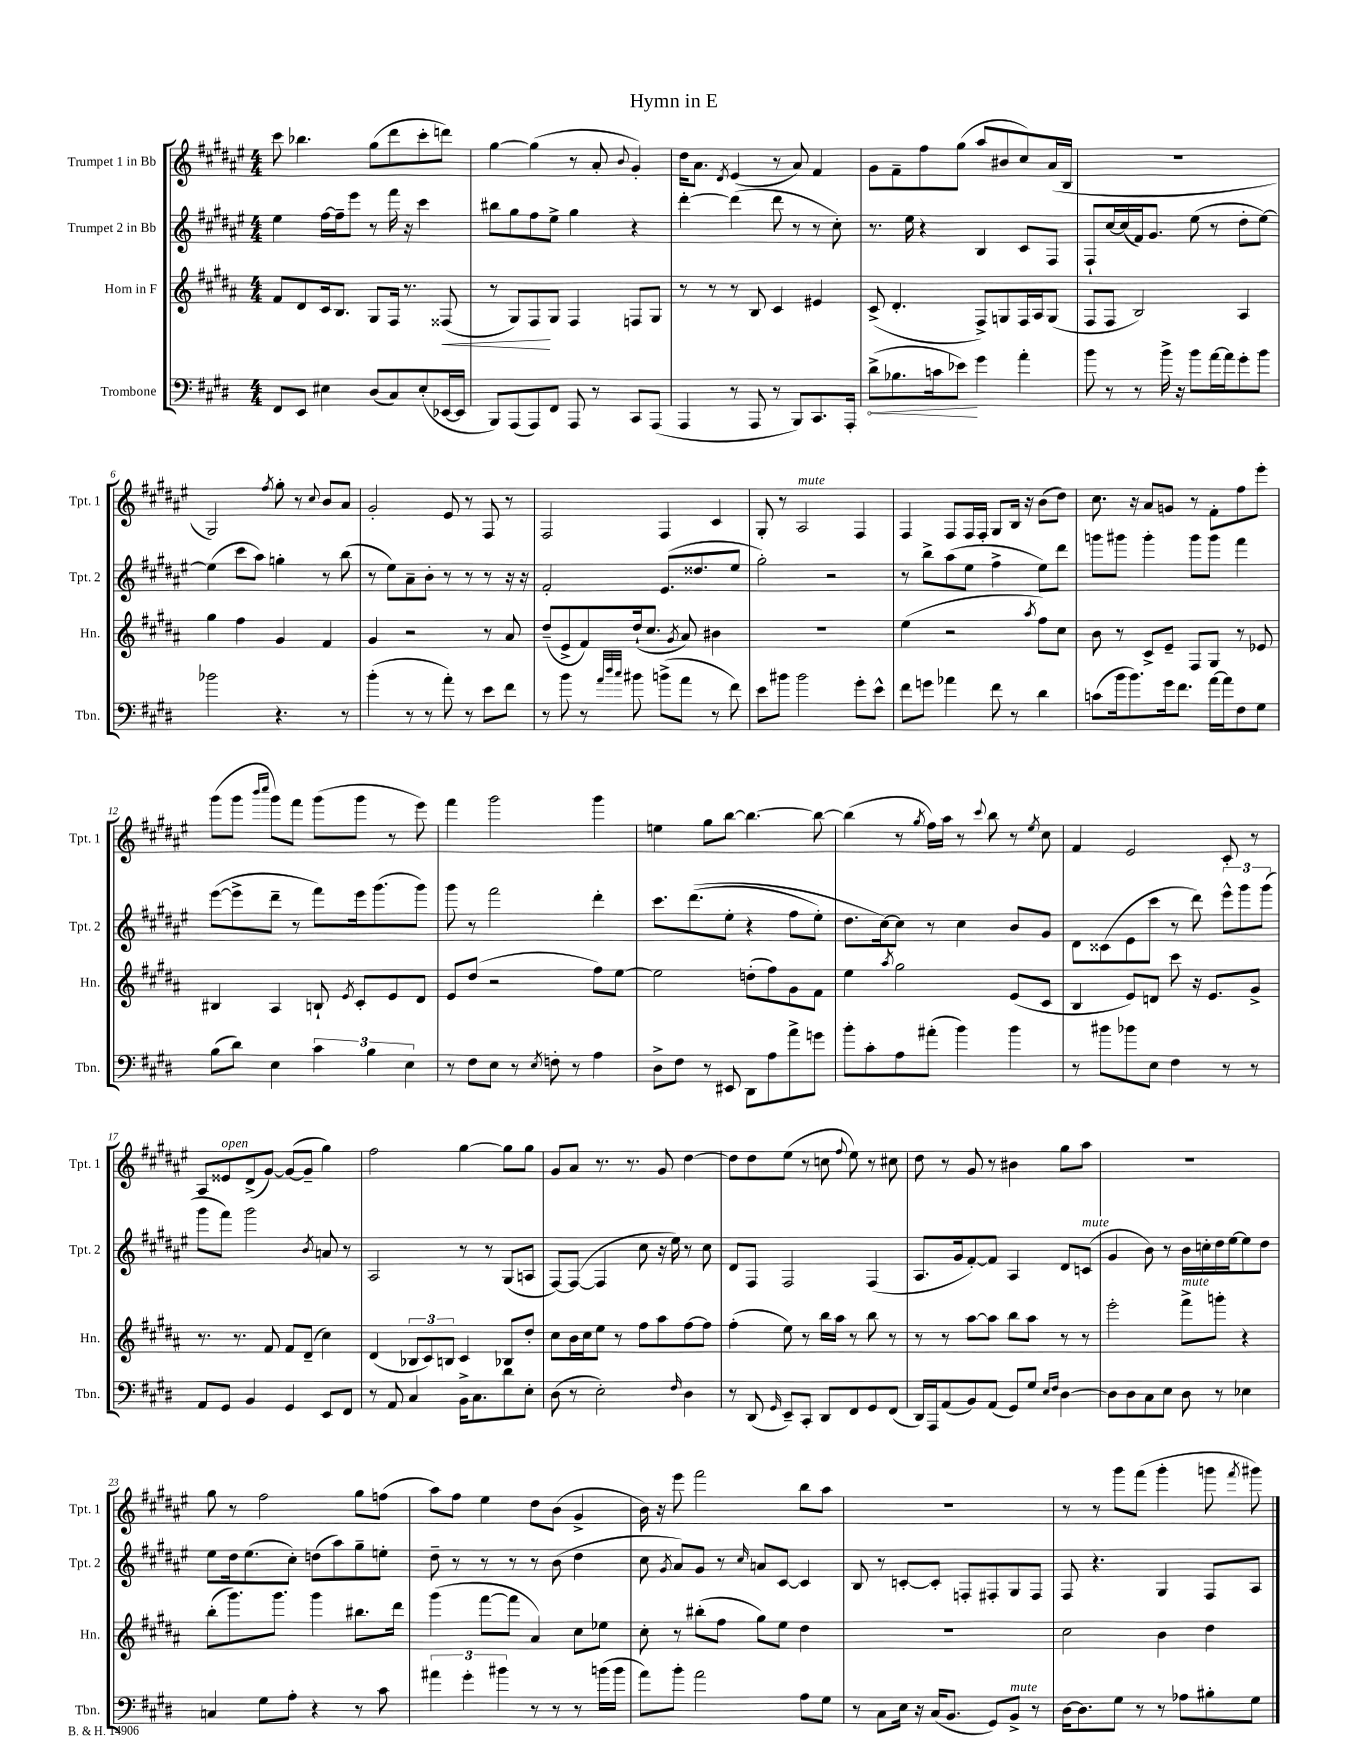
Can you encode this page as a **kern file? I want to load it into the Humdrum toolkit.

**kern	**kern	**kern	**kern
*staff4	*staff3	*staff2	*staff1
*clefF4	*clefG2	*clefG2	*clefG2
*k[f#c#g#d#]	*k[f#c#g#d#a#]	*k[f#c#g#d#a#e#]	*k[f#c#g#d#a#e#]
*M4/4	*M4/4	*M4/4	*M4/4
8FF#	8f#	4ee#	8ccc#
8EE	8d#	.	4.bb-
4E#	16c#	[16ff#	.
.	8.B	16ff#~]	.
.	.	8eee#	.
(8D#	8G#	8r	(8gg#
8C#)	16F#	16fff#	8ddd#
.	8.r	16r	.
(8E#'	.	4ccc#	8ccc#'
[16EE-	(8F##	.	8ddd)
16EE-]	.	.	.
=	=	=	=
8BBB)	8r	8bb#	[4gg#
(8AAA	8G#)	8gg#	.
8AAA)	8F#	8ff#	(4gg#]
8FF#	8G#	8ee#^	.
8AAA	4F#	4gg#	8r
8r	.	.	8a#'
.	.	.	8qqb
8CC#	8F	4r	4g#')
(8AAA	8G#	.	.
=	=	=	=
4AAA	8r	[4ddd#'	16dd#
.	.	.	8.a#
.	8r	.	.
.	.	.	8qd#
8r	8r	(4ddd#]	(4e#
8AAA	8B	.	.
8r	4c#	8ddd#	8r
8BBB)	.	8r	8a#)
8.CC#	4e#	8r	4f#
.	.	8cc#')	.
16AAA'	.	.	.
=	=	=	=
(8d#^	(8c#^	8.r	8g#
8.B-	4.d#'	.	8f#~
.	.	16ee#	.
.	.	4r	8ff#
16c	.	.	.
8e-)	.	.	(8gg#
4g#	8F#^)	4B	8aa#
.	8G	.	8b#
4a'	16F#	8c#	8cc#)
.	16A#	.	.
.	(8G	8F#	(16a#
.	.	.	16B
=	=	=	=
8b	8F#	8F#`	1r
8r	8F#	[16cc#	.
.	.	(16cc#]	.
8r	2B)	16f#)	.
.	.	8.g#	.
16b^	.	.	.
16r	.	.	.
8b	.	(8ee#	.
[16a	.	8r	.
16a]	.	.	.
8g#'	4A#	8dd#'	.
8b	.	[8ee#)	.
=	=	=	=
2b-	4gg#	(4ee#]	2G#)
.	4ff#	8ccc#	.
.	.	8aa#)	.
.	.	.	8qff#
4.r	4g#	4gg'	8gg#'
.	.	.	8r
.	.	.	8qqcc#
.	4f#	8r	8b
8r	.	(8bb	8a#
=	=	=	=
(4b'	4g#	8r	2g#'
.	.	8ee#)	.
8r	2r	8a#~	.
8r	.	8b'	.
8a')	.	8r	8e#
8r	.	8r	8r
8e	8r	8r	8F#
8f#	8a#	16r	8r
.	.	16r	.
=	=	=	=
8r	(8dd#~	2f#'	2F#
8b	8e^	.	.
8r	8f#)	.	.
32qqa	.	.	.
32qqdd#	.	.	.
32qqcc#	.	.	.
8b#	(16dd#`	.	.
.	8.cc#	.	.
(8b^	.	(8.e#	4F#
.	8qg#	.	.
8a	8a#)	.	.
.	.	8.dd##	.
8r	4b#	.	4c#
8f#)	.	8ee#	.
=	=	=	=
8e	1r	2gg#')	8G#'
8b#	.	.	8r
2b#	.	.	2A#
.	.	2r	.
8g#'	.	.	4F#
8e^^	.	.	.
=	=	=	=
8f#	(4ee	8r	4F#
8g	.	8bb^	.
4a-	2r	(8aa#	8F#
.	.	8ee#	16F#
.	.	.	16F#'
8f#	.	4ff#^	8G#
8r	.	.	16B
.	.	.	16r
.	8qaa#	.	.
4d#	8ff#)	8ee#)	(8b
.	8cc#	8ddd#	8dd#)
=	=	=	=
(8c	8b	8ggg	8.cc#
16b	8r	8ggg#	.
8.b)	.	.	16r
.	8c#^	4ggg#'	8a#
16g#	8e~	.	8g
8.f#	.	.	.
.	8F#	8ggg#	8r
[16a	8G#	8ggg#	8f#'
16a]	.	.	.
8F#	8r	4fff#	8ff#
8G#	8e-	.	8eee#'
=	=	=	=
(8B	4B#	([8eee#	(8ggg#
8d#)	.	8eee#^]	8ggg#
.	.	.	16qqbbb
.	.	.	16qqcccc#
4E	4A#	8ddd#~	8ggg#)
.	.	8r	8fff#
6c#	8B`	8fff#)	(8ggg#
.	8qe	.	.
.	8c#'	16eee#	8ggg#
6B	.	.	.
.	.	(8.ggg#	.
.	8e	.	8r
6E	.	.	.
.	8d#	8ggg#)	8eee#)
=	=	=	=
8r	8e	8ggg#	4fff#
8F#	(8dd#	8r	.
8E	2r	2fff#	2ggg#
8r	.	.	.
8qE	.	.	.
8F'	.	.	.
8r	.	.	.
4A	8ff#)	4ddd#'	4ggg#
.	[8ee	.	.
=	=	=	=
8D#^	2ee]	8.ccc#	4ee
8F#	.	.	.
.	.	&((8.ddd#	.
8r	.	.	8gg#
8EE#	.	8ee#'	[8bb
8DD#	(8dd'	4r	4.bb_
8A	8ff#)	.	.
8a^	8g#	8ff#	.
8g	8f#	8ee#')	8bb_
=	=	=	=
8b'	4ee	8.dd#	(4bb]
8c#'	.	.	.
.	.	[16cc#&)	.
.	8qaa#	.	.
8A	2gg#	8cc#]	8r
.	.	.	8qgg#
(8a#'	.	8r	16ff#)
.	.	.	16aa#
4b)	.	4cc#	8r
.	.	.	8qqccc#
.	.	.	8bb
4b	(8e	8b	8r
.	.	.	8qee#
.	8c#	8g#	8cc#
=	=	=	=
8r	4B	8d#	4f#
8b#	.	(8c##	.
8b-	8e)	8e#	2e#
8E	8d	8ccc#	.
4F#	8ccc#	8r	.
.	16r	8ddd#)	.
.	8.e	.	.
8r	.	12eee#^^	8c#'
.	.	12ggg#	.
8r	8g#^	.	8r
.	.	(12ggg#	.
=	=	=	=
8AA	8.r	8ggg#	8A#
8GG#	.	8fff#)	8e##
.	8.r	.	.
4BB	.	2ggg#	(8d#^
.	8f#	.	[8g#)
4GG#	8f#	.	(8g#_
.	(8d#~	.	8g#~]
.	.	8qb	.
8EE	4cc#)	8a	4gg#)
8FF#	.	8r	.
=	=	=	=
8r	(4d#	2A#	2ff#
8AA	.	.	.
4C#	12B-	.	.
.	12c#)	.	.
.	12B	.	.
16BB^	4c#	8r	[4gg#
8.C#	.	.	.
.	.	8r	.
8d#	8B-	(8G#	8gg#]
8E'	8dd#'	8A	8gg#
=	=	=	=
(8D#	8cc#	[8F#)	8g#
8r	16b	(8F#_	8a#
.	16cc#	.	.
2E')	8ee	4F#]	8.r
.	8r	.	.
.	.	.	8.r
.	8ff#	8cc#	.
.	8aa#	16r	8g#
.	.	16ee#)	.
16qqF#	.	.	.
4D#	[8ff#	8r	[4dd#
.	8ff#]	8cc#	.
=	=	=	=
8r	(4ff#'	8d#	8dd#]
(8DD#	.	8F#	8dd#
16qqGG#	.	.	.
8EE~)	8ee)	2F#	(8ee#
8CC#'	8r	.	8r
8DD#	16bb	.	8cc
.	16aa#	.	.
.	.	.	8qqff#
8FF#	8r	.	8ee#)
8GG#	8bb	(4F#	8r
(8FF#	8r	.	8cc#
=	=	=	=
16DD#)	8r	8.A#	8dd#
16AAA	.	.	.
(8AA	8r	.	8r
.	.	16g#	.
8BB)	[8aa#	[8f#')	8g#
(8AA	8aa#]	8f#]	8r
8GG#)	8bb	4A#	4b#
8G#	8aa#	.	.
16qqE	.	.	.
16qqF#	.	.	.
[4D#	8r	8d#	8gg#
.	8r	(8c	8aa#
=	=	=	=
8D#]	2eee'	4g#	1r
8D#	.	.	.
8C#	.	8b)	.
8E	.	8r	.
8D#	8fff#^	16b	.
.	.	16cc'	.
8r	8ggg'	16dd#	.
.	.	[16ee#	.
4E-	4r	8ee#]	.
.	.	8dd#	.
=	=	=	=
4C	(8bb'	8ee#	8gg#
.	8.ggg#)	16dd#	8r
.	.	(8.ee#	.
8G#	.	.	2ff#
.	8.ggg#	.	.
8A'	.	8cc#')	.
4r	4ggg#	(8dd	.
.	.	8aa#)	.
8r	8.bb#	8gg#~	8gg#
8c#	.	8ee'	(8ff
.	16ddd#	.	.
=	=	=	=
6a#	(4ggg#	8dd#~	8aa#)
.	.	8r	8ff#
6g#'	.	.	.
.	[8fff#	8r	4ee#
6b#	.	.	.
.	8fff#]	8r	.
8r	4a#)	8r	8dd#
8r	.	(8b	(8b
8r	8cc#	4dd#	4g#^
(16b	8ee-	.	.
16b	.	.	.
=	=	=	=
8a)	8cc#'	8cc#	16b)
.	.	.	16r
.	.	8qg#	.
8b'	8r	8a#)	8eee#
2a	(8bb#'	8g#	2fff#
.	8ff#	8r	.
.	.	16qqcc#	.
.	8gg#)	8a	.
.	8ee	[8c#	.
8A	4dd#	4c#]	8bb
8G#	.	.	8aa#
=	=	=	=
8r	1r	8B	1r
8C#	.	8r	.
16E	.	[8c'	.
16r	.	.	.
(16C#	.	8c']	.
8.BB	.	.	.
.	.	8F'	.
8GG#)	.	8F#'	.
8BB^	.	8G#	.
8r	.	8F#	.
=	=	=	=
[16D#	2cc#	8F#	8r
8.D#]	.	.	.
.	.	4.r	8r
8G#	.	.	8ggg#
8r	.	.	(8fff#
8r	4b	4G#	4ggg#'
8A-	.	.	.
8B#'	4dd#	8F#	8ggg
.	.	.	8qfff#
8G#	.	8A#	8ggg#)
==	==	==	==
*-	*-	*-	*-
